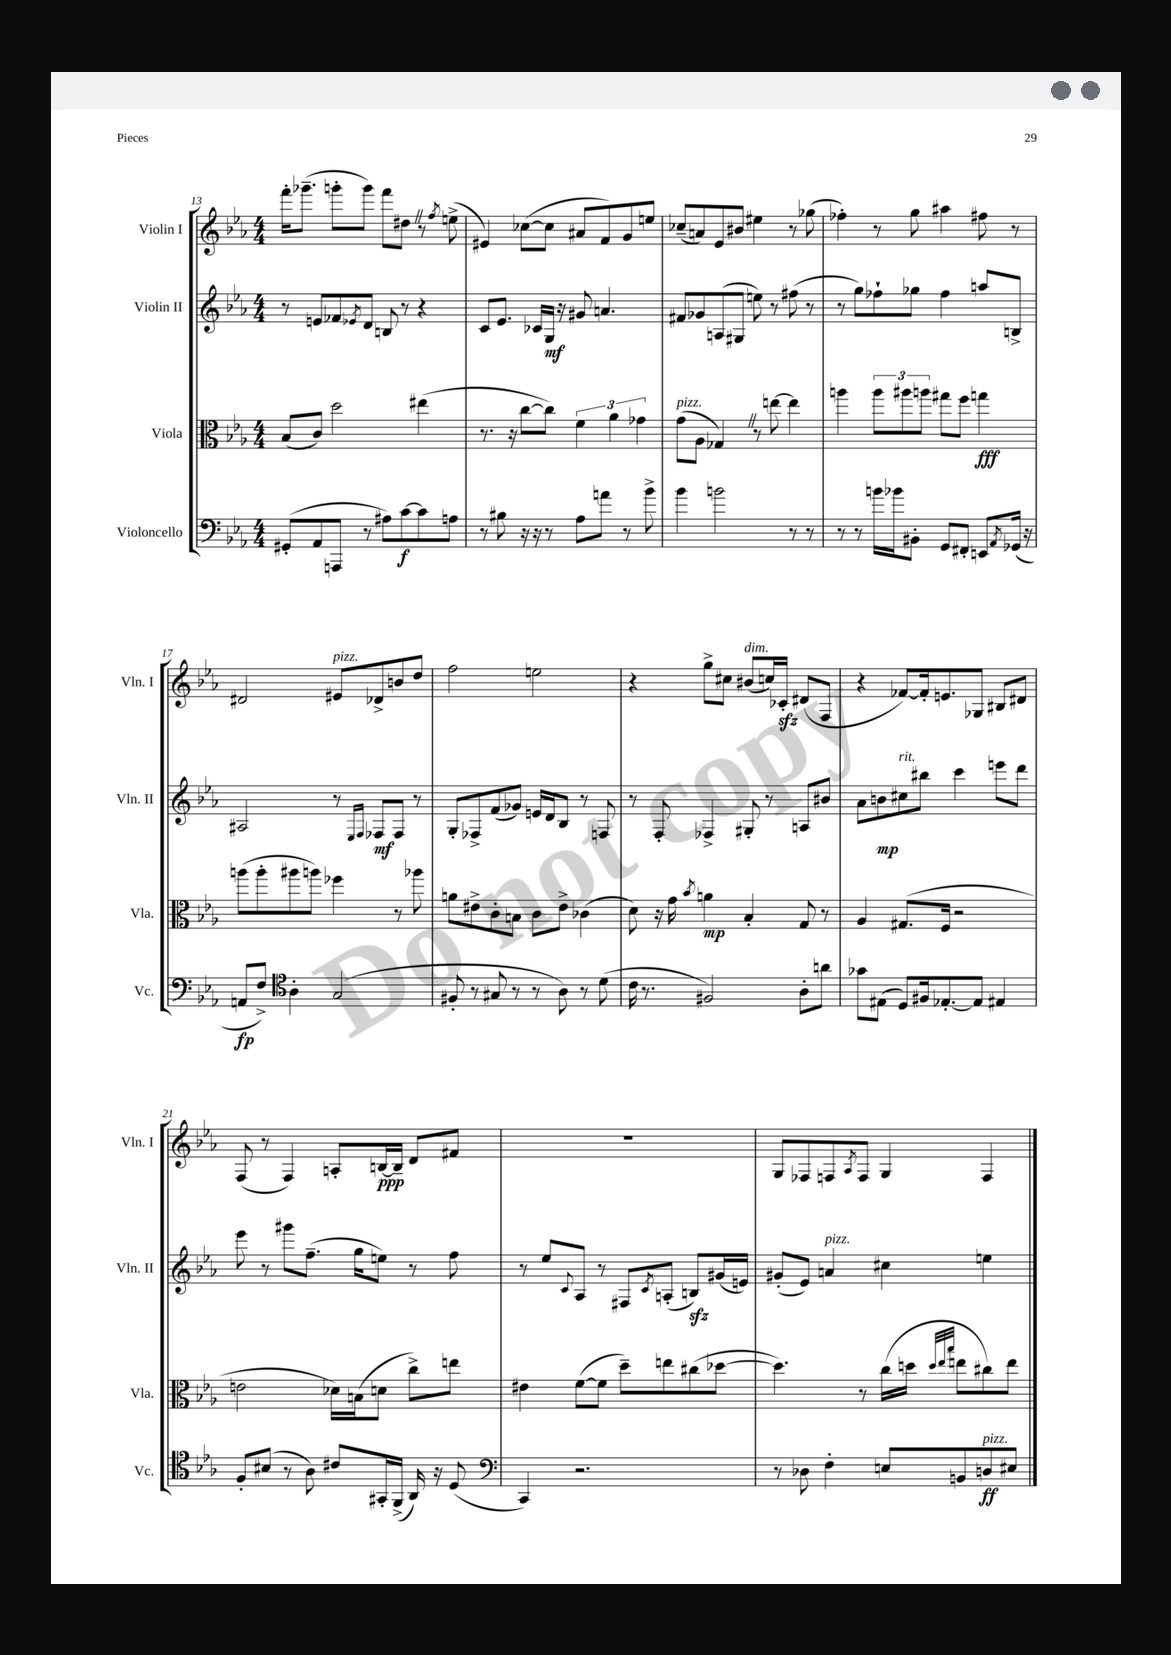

**kern	**kern	**kern	**kern
*staff4	*staff3	*staff2	*staff1
*clefF4	*clefC3	*clefG2	*clefG2
*k[b-e-a-]	*k[b-e-a-]	*k[b-e-a-]	*k[b-e-a-]
*M4/4	*M4/4	*M4/4	*M4/4
(8GG#'	(8B-	8r	16fff'
.	.	.	(8.ggg-~
8AA-	8c)	8e	.
8AAA	2dd	8f-	8ggg'
.	.	8qe-	.
8r	.	8d	8ggg)
8A#)	.	8B	8fff
[8c	.	8r	8dd#
8c]	(4ee#	4r	8r
.	.	.	8qff
8A	.	.	(8ee^
=	=	=	=
8r	8.r	8c	4e#)
8B#	.	8.e-	.
.	16r	.	.
16r	[8cc	.	([8cc-
16r	.	16c-	.
8r	8cc])	16G	8cc-]
.	.	16r	.
8A-	6f	8g#	8a#
8a	.	4.a	8f)
.	6a-	.	.
8r	.	.	8g
.	6g-	.	.
8b-^	.	.	8ee
=	=	=	=
4b-	(8g	8f#	(8cc-~
.	8A-	8g-	8a)
2b	4G-)	(8A	8e-
.	.	8G#	8b#
.	8r	8ee)	4ee#
.	[8ee	8r	.
8r	4ee]	(8ff#	8r
8r	.	8r	(8gg-
=	=	=	=
8r	4aa	8r	4ff-')
8r	.	8gg)	.
16b	12aa	8ff-`	8r
16b-	.	.	.
.	12aa#	.	.
8BB#'	.	8gg-	8gg
.	12aa	.	.
8GG	8gg#	4ff-	4aa#
8FF#'	8ff	.	.
8EE	4gg	8aa	8ff#
8qAA-	.	.	.
(16GG-	.	8B^	8r
16r	.	.	.
=	=	=	=
8AA	(8aa	2A#	2d#
8F^)	8aa'	.	.
*clefC4	*	*	*
4A-'	8aa#	.	.
.	8aa)	.	.
(2G	4ff-	8r	8e#
.	.	16qqE-	.
.	.	16qqF	.
.	.	8F-	8d-^
.	8r	8F-	8b
.	8aa-	8r	8dd
=	=	=	=
8F#'	8a	8G'	2ff
8r	8e#^	8F-^	.
8G#	8c'	(8f	.
8r	8B	8g-)	.
8r	8c	16e	2ee
.	.	16d	.
8A-)	8e#^	8B-	.
8r	(4c-	8r	.
(8d	.	8F	.
=	=	=	=
16c	8d)	8r	4r
8.r	.	.	.
.	16r	8F'	.
.	16g	.	.
.	8qb-	.	.
2F#)	4a	4F-^	8gg^
.	.	.	8cc#
.	4B-'	8G#'	(8b#
.	.	8r	16cc)
.	.	.	16c-'
8A-'	8G	8A	(8d#
8a	8r	8b#	8F
=	=	=	=
8g-	4A-	8a-	4r
(8E#	.	8b	.
8D)	(8.G#	8cc#	[8f-)
16F#	.	8bb#	16f-']
[8.E-'	16F	.	8.e
.	2r	4ccc	.
8E-]	.	.	8G-
4E#	.	8eee	8B#
.	.	8ddd	8d#
=	=	=	=
8F'	2e	8eee-	(8F
(8B#	.	8r	8r
8r	.	8ggg#	4F)
8A-)	.	(8.ff~	.
8c#	16d-)	.	8A'
.	(16B	16gg	.
16GG#'	8d	8ee)	[16B
(16FF^	.	.	16B~]
16AA-)	8cc^)	8r	8d
16r	.	.	.
(8D	8ee	8ff	8f#
=	=	=	=
*clefF4	*	*	*
4CC)	4e#	8r	1r
.	.	8ee-	.
.	.	8qqc	.
2.r	([8f	8A-	.
.	8f]	8r	.
.	8dd~)	8F#	.
.	.	8qc	.
.	8ee	(8A'	.
.	(8cc#	8B)	.
.	[8dd-	(16g#	.
.	.	16e)	.
=	=	=	=
8r	4.dd-])	(8g#'	8G
8D-	.	8e-)	8F-
4F'	.	4a	8F
.	.	.	8qA-
.	8r	.	8F
8E	(16cc	4cc#	4G
.	16dd	.	.
.	32qqdd	.	.
.	32qqee-	.	.
.	32qqbb-	.	.
8BB	8ee	.	.
8D	8cc#)	4ee	4F
8E#	8ee	.	.
==	==	==	==
*-	*-	*-	*-
